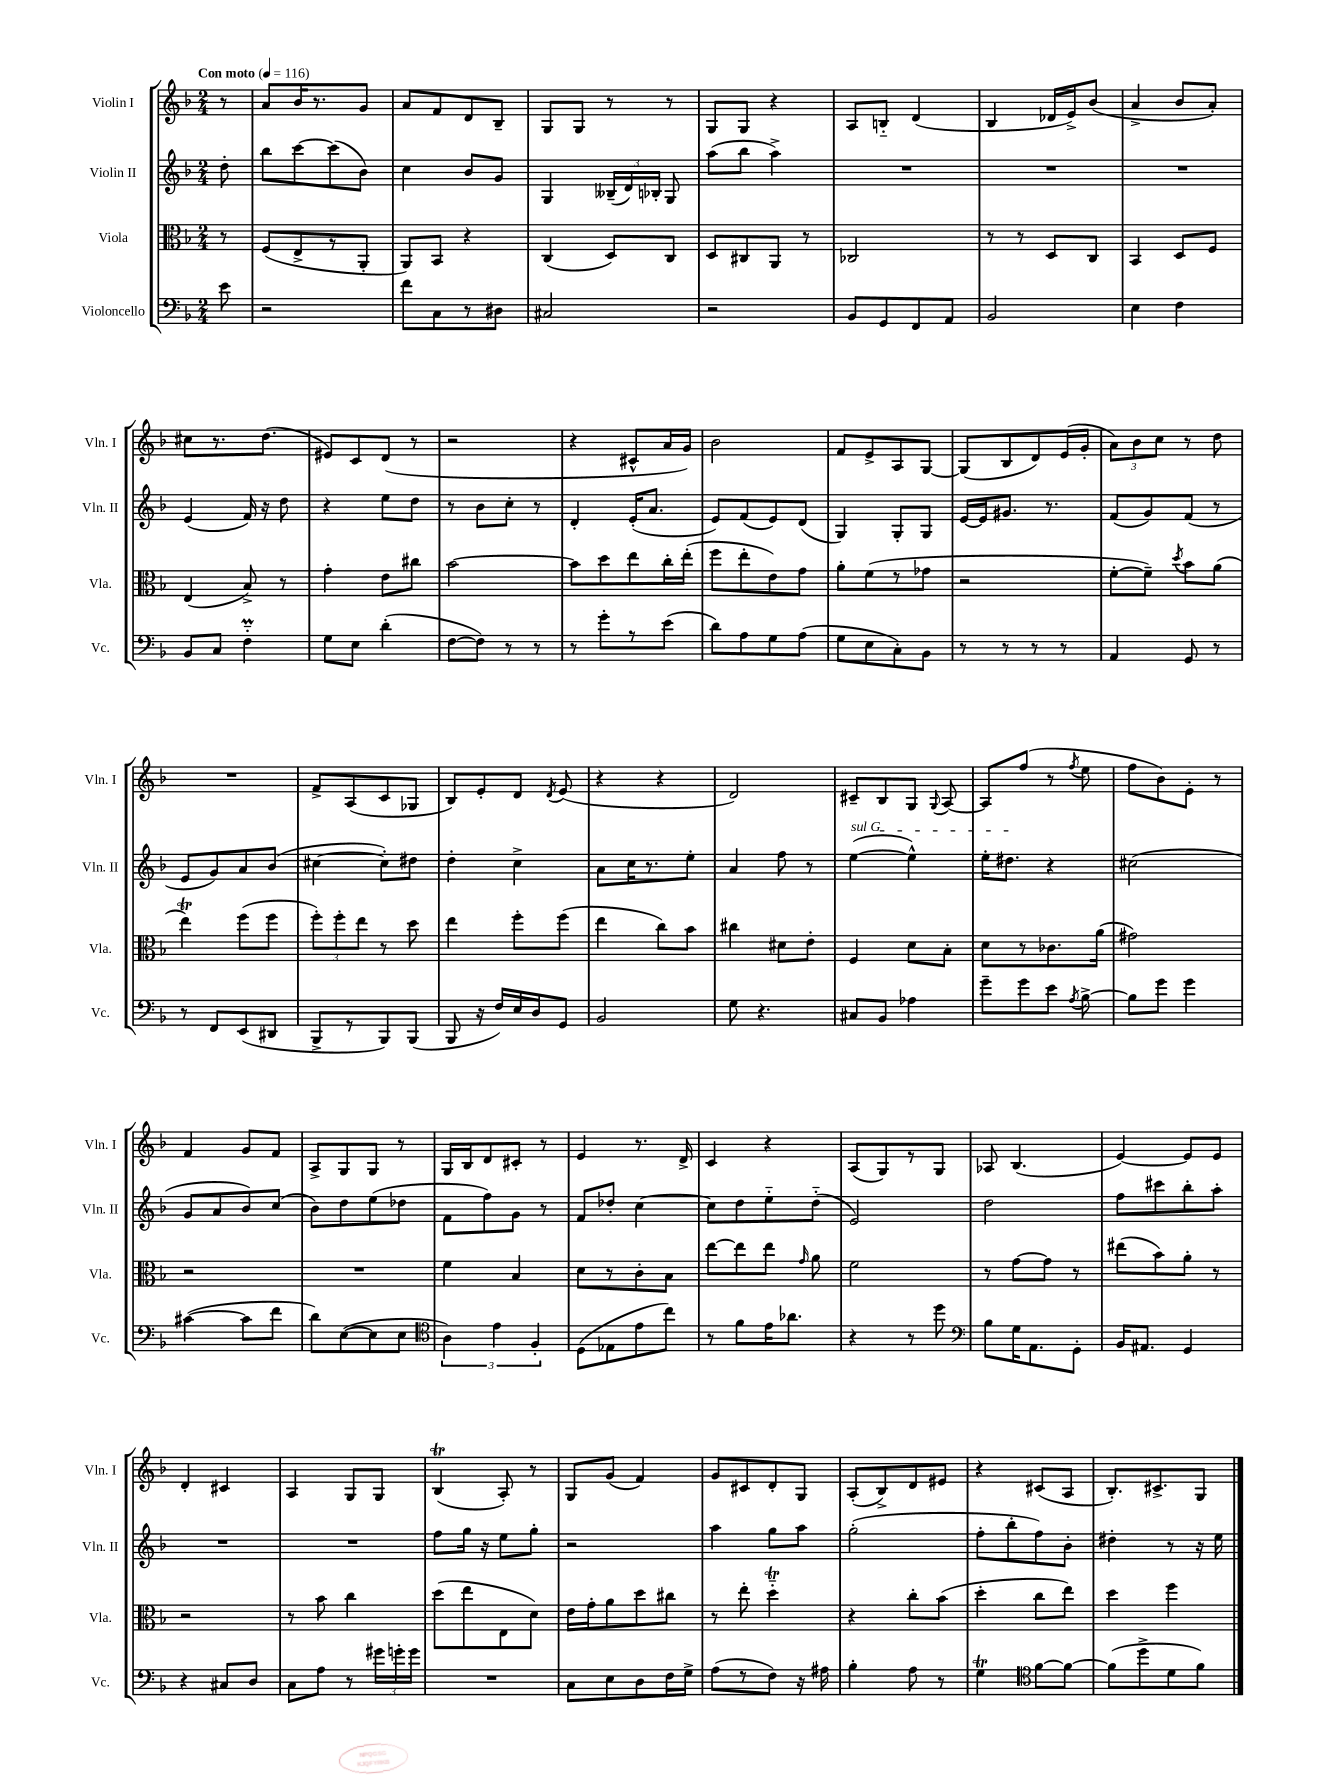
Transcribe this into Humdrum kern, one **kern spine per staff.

**kern	**kern	**kern	**kern
*part4	*part3	*part2	*part1
*staff4	*staff3	*staff2	*staff1
*I"Violoncello	*I"Viola	*I"Violin II	*I"Violin I
*I'Vc.	*I'Vla.	*I'Vln. II	*I'Vln. I
*clefF4	*clefC3	*clefG2	*clefG2
*k[b-]	*k[b-]	*k[b-]	*k[b-]
*M2/4	*M2/4	*M2/4	*M2/4
*MM116	*MM116	*MM116	*MM116
=	=	=	=
!	!	!	!LO:TX:a:B:t=Con moto
8e\	8r	8dd'\	8r
=1	=1	=1	=1
2r	(8F/L	8bb-\L	8a/L
.	8E^/	[8ccc\	16b-/K
.	.	.	8.r
.	8r	(8ccc\]	.
.	8AA'/J	8b-\J)	8g/J
=2	=2	=2	=2
8f\L	8AA/L)	4cc\	8a/L
8C\	8BB-/J	.	8f/
8r	4r	8b-/L	8d/
8D#X\J	.	8g/J	8B-~/J
=3	=3	=3	=3
2C#X/	(4C/	4G/	8G/L
.	.	.	8G/J
.	8D/L)	(24B--X~/LL	8r
.	.	24d/)	.
.	.	24B-X'/JJ	.
.	8C/J	8G/	8r
=4	=4	=4	=4
2r	8D/L	(8aa\L	8G/L
.	8C#X/	8bb-\J	8G/J
.	8AA/J	4aa^\)	4r
.	8r	.	.
=5	=5	=5	=5
8BB-/L	2C-X/	2r	8A/L
8GG/	.	.	8Bn/J
8FF/	.	.	(4d/
8AA/J	.	.	.
=6	=6	=6	=6
2BB-/	8r	2r	4B-/
.	8r	.	.
.	8D/L	.	16d-X/LL
.	.	.	16e^/J)
.	8C/J	.	(8b-/J
=7	=7	=7	=7
4E\	4BB-/	2r	4a^/
4F\	8D/L	.	8b-/L
.	8F/J	.	8a'/J)
!!LO:LB:g=z
=8	=8	=8	=8
8BB-/L	(4E/	(4e/	8cc#X\L
8C/J	.	.	8.r
4FM\	8B-^/)	16f/)	.
.	.	16r	(8.dd\J
.	8r	8dd\	.
=9	=9	=9	=9
8G\L	4g'\	4r	8e#X/L)
8E\J	.	.	8c/
(4d'\	8e\L	8ee\L	(8d/J
.	8cc#X\J	8dd\J	8r
=10	=10	=10	=10
[8F\L	[2b-\	8r	2r
8F\J])	.	8b-\L	.
8r	.	8cc'\J	.
8r	.	8r	.
=11	=11	=11	=11
8r	8b-\L]	4d'/	4r
8g'\L	8dd\	.	.
8r	8ee\	(16e'/KL	8c#X^^/L
.	.	8.a/J	.
(8e\J	16cc'\L	.	16a/L
.	(16ee'\JJ	.	16g/JJ)
=12	=12	=12	=12
8d\L)	8ff\L	8e/L)	2b-\
8A\	8ee'\	(8f/	.
8G\	8e\)	8e/)	.
(8A\J	8g\J	(8d/J	.
=13	=13	=13	=13
8G\L	8a'\L	4G/)	8f/L
8E\	(8f\	.	8e^/
8C'\)	8r	8G'/L	8A/
8BB-\J	8g-X\J	8G/J	[8G/J
=14	=14	=14	=14
8r	2r	[16e/LL	(8G/L]
.	.	16e/J]	.
8r	.	8.g#X/J	8B-/
8r	.	.	8d/)
.	.	8.r	.
8r	.	.	(16e/L
.	.	.	16g'/JJ
=15	=15	=15	=15
4AA/	[8f'\L	(8f/L	12a\L)
.	.	.	12b-\
.	8f~\J])	8g/)	.
.	.	.	12cc\J
.	8qdd/	.	.
8GG/	8b-\L	(8f/J	8r
8r	(8a\J	8r	8dd\
!!LO:LB:g=z
=16	=16	=16	=16
8r	4eet\)	8e/L	2r
8FF/L	.	8g/)	.
(8EE/	(8ff\L	8a/	.
8DD#X/J	8ff\J	(8b-/J	.
=17	=17	=17	=17
8BBB-^/L	12ff'\L)	[4cc#X\	8f^/L
.	12ff'\	.	.
8r	.	.	(8A/
.	12ee\J	.	.
8BBB-/)	8r	8cc#'\L])	8c/
(8BBB-/J	8dd\	8dd#X\J	8G-X/J
=18	=18	=18	=18
8BBB-/	4ee\	4dd'\	8B-/L)
16r	.	.	8e'/
16F/LL)	.	.	.
16E/	8ff'\L	4cc^\	8d/J
16D/J	.	.	.
.	.	.	8qd/
8GG/J	(8ff\J	.	(8e/
=19	=19	=19	=19
2BB-/	4ee\	8a\L	4r
.	.	16cc\K	.
.	.	8.r	.
.	8cc\L)	.	4r
.	8b-\J	8ee'\J	.
=20	=20	=20	=20
8G\	4cc#X\	4a/	2d/)
4.r	.	.	.
.	8d#X\L	8ff\	.
.	8e'\J	8r	.
=21	=21	=21	=21
!	!	!LO:TX:a:i:t=sul G	!
8C#X/L	4F/	([4ee\	8c#X~/L
8BB-/J	.	.	8B-/
4A-X\	8d\L	4ee^^\])	8G/J
.	.	.	8qqG/
.	8B-'\J	.	[8A/
=22	=22	=22	=22
8g~\L	8d\L	16ee'\KL	8A/L]
.	.	8.dd#X\J	.
8g\	8r	.	(8ff/J
8e\J	8.c-X\	4r	8r
8qA/	.	.	8qff/
[8B-^\	.	.	8ee\
.	(16a\Jk	.	.
=23	=23	=23	=23
8B-\L]	2g#X\)	(2cc#X\	8ff\L
8g\J	.	.	8b-\)
4g\	.	.	8e'\J
.	.	.	8r
!!LO:LB:g=z
=24	=24	=24	=24
([4c#X\	2r	8g/L	4f/
.	.	8a/	.
8c#\L]	.	8b-/)	8g/L
8f\J	.	(8cc/J	8f/J
=25	=25	=25	=25
8d\L)	2r	8b-\L)	8A^/L
([8E\	.	8dd\	8G/
8E\]	.	(8ee\	8G/J
8E\J	.	8dd-X\J	8r
=26	=26	=26	=26
*clefC4	*	*	*
6A\)	4f\	8f\L	16G/LL
.	.	.	16B-/J
.	.	8ff\)	8d/
6e\	.	.	.
.	4B-/	8g\J	8c#X'/J
6F'/	.	.	.
.	.	8r	8r
=27	=27	=27	=27
(8D\L	8d\L	8f/L	4e/
8E-X\	8r	8dd-X'/J	.
8e\	8c'\	[4cc\	8.r
8cc\J)	8B-\J	.	.
.	.	.	16d^/
=28	=28	=28	=28
8r	[8ee\L	8cc\L]	4c/
8f\L	8ee\]	8dd\	.
16e\K	8ee\J	8ee\	4r
8.a-X\J	.	.	.
.	16qqg/	.	.
.	8a\	(8dd\J	.
=29	=29	=29	=29
4r	2f\	2e/)	(8A/L
.	.	.	8G/)
8r	.	.	8r
8dd\	.	.	8G/J
=30	=30	=30	=30
*clefF4	*	*	*
8B-\L	8r	2dd\	8A-X/
16G\K	[8g\L	.	(4.B-/
8.AA\	.	.	.
.	8g\J]	.	.
8GG'\J	8r	.	.
=31	=31	=31	=31
16BB-/KL	(8ee#X\L	8ff\L	[4e/)
8.AA#X/J	.	.	.
.	8b-\)	8ccc#X\	.
4GG/	8a'\J	8bb-'\	8e/L]
.	8r	8aa'\J	8e/J
!!LO:LB:g=z
=32	=32	=32	=32
4r	2r	2r	4d'/
8C#X/L	.	.	4c#X/
8D/J	.	.	.
=33	=33	=33	=33
8C\L	8r	2r	4A/
8A\J	8b-\	.	.
8r	4cc\	.	8G/L
24g#X\LL	.	.	8G/J
24gn'\	.	.	.
24g\JJ	.	.	.
=34	=34	=34	=34
2r	(8dd\L	8ff\L	(4B-T/
.	8ee\	16gg\Jk	.
.	.	16r	.
.	8E\	8ee\L	8A'/)
.	8d\J)	8gg'\J	8r
=35	=35	=35	=35
8C\L	16e\LL	2r	8G/L
.	16g'\J	.	.
8E\	8a\	.	(8g/J
8D\	8dd\	.	4f/)
16F\L	8cc#X\J	.	.
16G^\JJ	.	.	.
=36	=36	=36	=36
(8A\L	8r	4aa\	8g/L
8r	8ee'\	.	8c#X/
8F\J)	4ddT\	8gg\L	8d'/
16r	.	8aa\J	8G/J
16A#X\	.	.	.
=37	=37	=37	=37
4B-'\	4r	(2gg'\	(8A'/L
.	.	.	8B-^/)
8A\	8cc'\L	.	8d/
8r	(8b-\J	.	8e#X/J
=38	=38	=38	=38
4GT\	4dd'\	8ff'\L	4r
.	.	8bb-'\	.
*clefC4	*	*	*
[8f\L	8cc\L	8ff\)	(8c#X/L
8f\J_	8ee\J)	8b-'\J	8A/J
=39	=39	=39	=39
(8f\L]	4dd\	4dd#X'\	8.B-'/L)
8dd^\	.	.	.
.	.	.	8.c#X^/
8d\	4ff\	8r	.
8f\J)	.	16r	8G/J
.	.	16ee\	.
==	==	==	==
*-	*-	*-	*-
